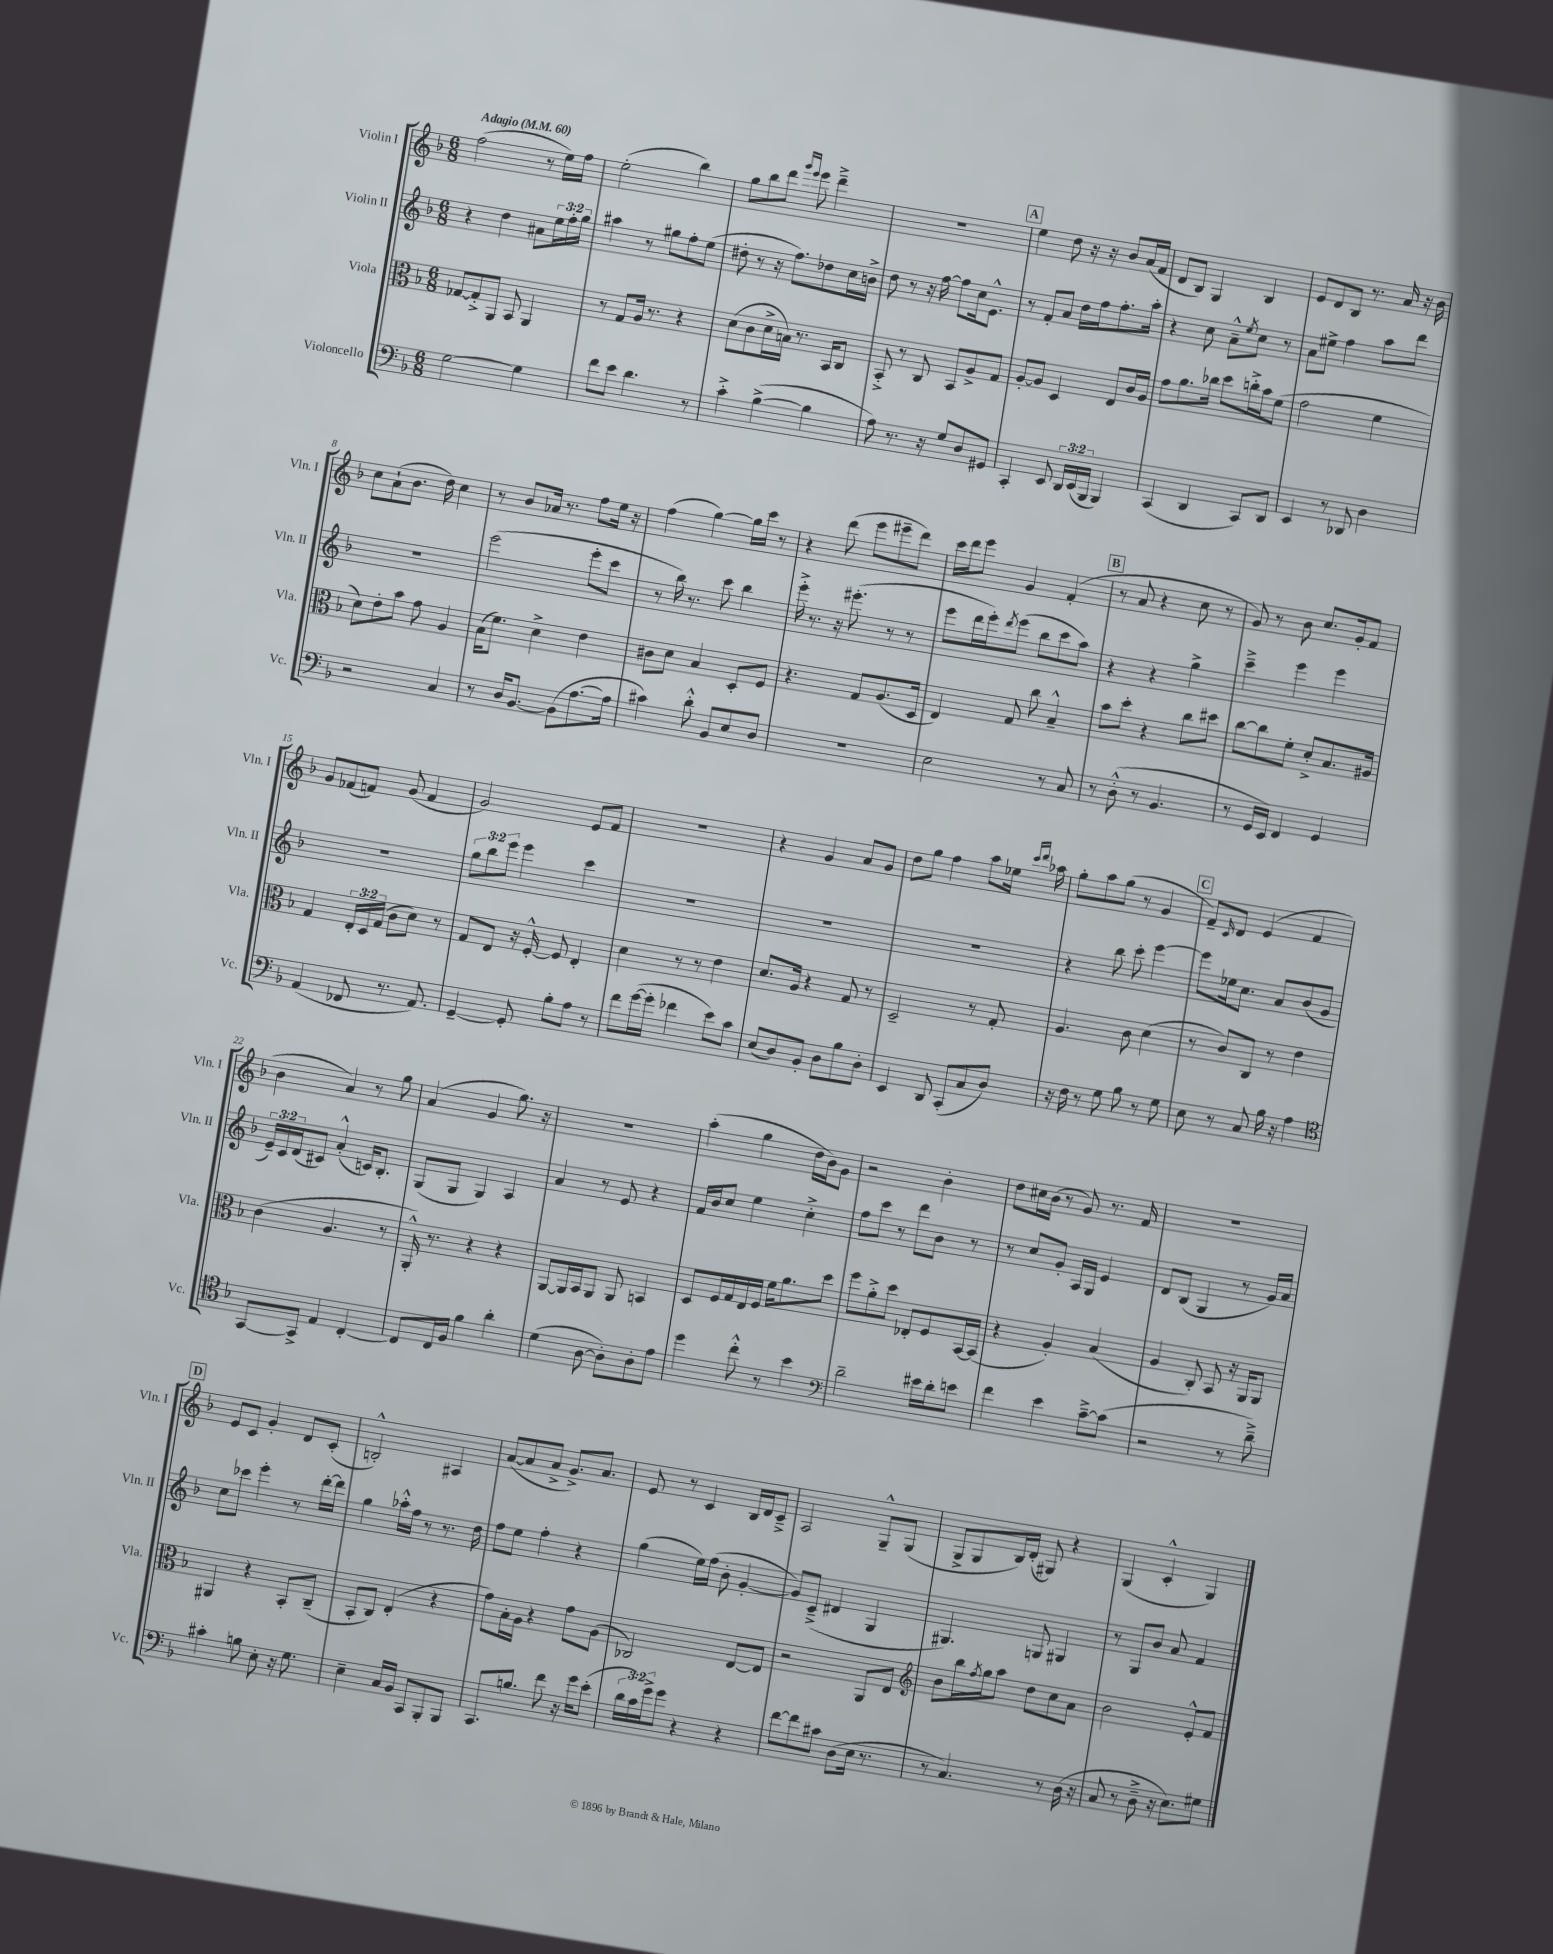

**kern	**kern	**kern	**kern
*part4	*part3	*part2	*part1
*staff4	*staff3	*staff2	*staff1
*I"Violoncello	*I"Viola	*I"Violin II	*I"Violin I
*I'Vc.	*I'Vla.	*I'Vln. II	*I'Vln. I
*clefF4	*clefC3	*clefG2	*clefG2
*k[b-]	*k[b-]	*k[b-]	*k[b-]
*M6/8	*M6/8	*M6/8	*M6/8
*MM60	*MM60	*MM60	*MM60
=1	=1	=1	=1
!	!	!	!LO:TX:a:B:t=Adagio
[2G\	[8G-X/L	4r	(2ff\
.	8G-'^/]	.	.
.	8AA/J	4dd\	.
.	8BB-/	.	.
4G\]	4AA/	8a#X\L	8r
.	.	24ee\L	16ee\LL)
.	.	24ff'\	.
.	.	.	16ff\JJ
.	.	24gg\JJ	.
=2	=2	=2	=2
8f\L	8r	4aa#X\	(2ee'\
8e\J	8G/L	.	.
4.d\	16A/Jk	8r	.
.	8.r	.	.
.	.	8gg#X\L	.
.	4r	8ff'\	4bb-\)
8r	.	(8ee\J	.
=3	=3	=3	=3
4c'^\	(8d\L	8dd#X'\	8gg\L
.	8c\	8r	8bb-\
([4B-^\	16d^\L	16r	8ddd\J
.	16Bn\JJ)	8.ff\L)	.
.	.	.	16qqggg/LL
.	.	.	16qqeee/JJ
.	8.r	.	8eee\
4B-\]	.	8dd-X\	4ddd~^\
.	16BB-/KL	.	.
.	8C/J	16cc\L	.
.	.	16bn^\JJ	.
=4	=4	=4	=4
8A\)	8BB-'^/	8dd\	2.r
8.r	8r	8r	.
.	8C/	16r	.
16r	.	[16ff\	.
8G/L	8BB-/L	8ff\L]	.
8D/	8A^/	16cc\k	.
.	.	8.e^^\J	.
8GG#X/J	8G/J	.	.
!!LO:REH:place=s1:t=A
=5	=5	=5	=5
4CC'/	[8A'/L	8r	4ee\
.	8A/J]	8f'/L	.
8EE/	4D/	8a/J	8dd\
24DD/LL	.	16dd\LL	16r
(24EE/	.	.	.
.	.	16ff\J	16r
24BBB-/JJ	.	.	.
4BBB-/)	8E/L	8.ff'\	8b-/L
.	16c/L	.	(16a/L
.	16A/JJ	16aa'\Jk	16f/JJ
=6	=6	=6	=6
(4CC/	8g\L	4r	8d/L
.	8.a\	.	8B-/J)
4DD/	.	8cc\	4G/
.	16cc-X\Jk	.	.
.	8dd\L	8a~^^\L	.
.	.	8qee/	.
8CC/L)	16ccn'^\L	8cc\J	4B-/
.	16b-\J	.	.
8DD/J	(8f\J	8r	.
=7	=7	=7	=7
4EE/	2g\	8a\L	8e/L
.	.	8ee#X^\J	8d/
8r	.	4ff\	8B-/J
8DD-X/	.	.	8.r
4D\	4f\	8aa\L	.
.	.	.	16a/
.	.	8ddd\J	16r
.	.	.	16b-\
!!LO:LB:g=z
=8	=8	=8	=8
2r	8d\L)	2.r	8cc\L
.	8e'\	.	(8a`\
.	8b-\J	.	8.b-\J
.	8g\	.	.
.	.	.	16dd\)
4C/	4A/	.	4cc\
=9	=9	=9	=9
8r	(16B-\KL	(2eee\	8r
.	8.f\J)	.	.
16D/KL	.	.	8b-/L
[8.BB-/J	.	.	.
.	4d^\	.	16a-X/Jk
.	.	.	8.r
(8BB-\L]	.	.	.
[8.A\	4e\	8eee'\L	8ff\L
.	.	8ccc\J	16ee\Jk
16A\Jk]	.	.	16r
=10	=10	=10	=10
4c#X\)	8c#X\L	8r	(4ff\
.	8d\J	16bb-\)	.
.	.	8.r	.
8d'^^\	4B-/	.	[4gg\)
8BB-/L	.	8ccc\	.
8E/	8D'/L	4bb-\	16gg\LL]
.	.	.	16ccc\JJ
8D/J	8F/J	.	8r
=11	=11	=11	=11
2.r	4.r	16eee'^\	4r
.	.	8.r	.
.	.	16r	(8ddd\
.	.	(8.eee#X'\	.
.	8G/L	.	8eee\L
.	(8.A/	8r	8eee#X~\
.	.	8r	8ddd\J)
.	16D/Jk	.	.
=12	=12	=12	=12
2E\	4E/)	8eee\L	16ccc\LL
.	.	.	16ddd\J
.	.	16ddd\L	8eee\J
.	.	16eee'\J)	.
.	.	8qddd/	.
.	8G/	(8eee\J	4g/
.	8cc\	8bb-\L	.
8r	4B-~^^/	8ccc\	(4f'/
8C/	.	8aa\J)	.
!!LO:REH:place=s1:t=B
=13	=13	=13	=13
8r	8b-\L	4r	8r
(8D'^^\	8dd'\J	.	8a/
8r	4r	4r	4r
4.BB-/	.	.	.
.	8cc\L	4gg^\	8cc\
.	8dd#X\J	.	8r
=14	=14	=14	=14
8r	[8cc\L	4ccc~^\	8g/)
16GG/LL	8cc\]	.	8r
16EE/JJ)	.	.	.
4FF/	8f'\J	4eee\	8b-\
.	8d'^/L	.	8.cc/L
4GG/	8.B-/	4eee\	.
.	.	.	16g'/k
.	.	.	8f/J
.	16A#X/Jk	.	.
!!LO:LB:g=z
=15	=15	=15	=15
(4AA/	4G/	2.r	8g/L
.	.	.	(8f-X/
8FF-X/	24E'/LL	.	8fn/J)
.	24D/	.	.
.	(24G/JJ	.	.
8.r	8c\L	.	(8g/
.	8d\J)	.	4f/
8.AA/)	.	.	.
.	8r	.	.
=16	=16	=16	=16
[4GG~/	8G/L	12gg\L	2g/)
.	.	12bb-\	.
.	8E/J	.	.
.	.	12eee\J	.
8GG'/]	16r	4eee\	.
.	[16F'^^/	.	.
8B-'\L	8F/]	.	.
8A\J	4E'/	4ccc\	8e/L
8r	.	.	8f/J
=17	=17	=17	=17
8f\L	4d\	2.r	2.r
([16g\L	.	.	.
16g'\JJ]	.	.	.
4f-X\	8r	.	.
.	8r	.	.
8e\L)	4e\	.	.
8c\J	.	.	.
=18	=18	=18	=18
(8E/L	8.d/L	2.r	4r
8D/)	.	.	.
.	16A/Jk	.	.
8BB-'/J	4r	.	4g/
8D\L	.	.	.
8B-\	8G/	.	8a/L
8D'\J	8r	.	8g/J
=19	=19	=19	=19
4EE/	2D~/	2.r	8dd\L
.	.	.	8gg\J
8DD/	.	.	4ff\
(8CC'/L	.	.	.
8C/	8r	.	8aa\L
8D/J)	8G'/	.	16ee-X\Jk
.	.	.	16qqccc/LL
.	.	.	16qqddd/JJ
.	.	.	16aa-X\
=20	=20	=20	=20
16r	4.A/	4r	8gg'\L
16F\	.	.	.
8r	.	.	8aa\
8G\	.	8bb-\	(8gg\J
8B-\	8c\	8ccc'\	8r
8r	(4d\	[4eee\	4g/
8G\	.	.	.
!!LO:REH:place=s1:t=C
=21	=21	=21	=21
8E\	8r	8eee\L]	8f~/L)
.	.	.	16qqc/
8r	8c/L)	16ee-X\k	8d/J
.	.	8.cc\J	.
8C/	8C/J	.	(4e/
16B-\	8r	8a/L	.
16r	.	.	.
4A\	4e\	(8b-/	4f/
.	.	8g/J	.
!!LO:LB:g=z
=22	=22	=22	=22
*clefC4	*	*	*
[8GG/L	(4c\	24e~/LL)	4b-\
.	.	24c/	.
.	.	(24d/J	.
8GG^/J]	.	8c#X/J)	.
4E/	4.A/	(4a'^^/	4a/)
[4C'/	.	16cn/KL)	8r
.	.	8.B-'/J	.
.	8r	.	8gg\
=23	=23	=23	=23
8C/L]	16AA'^^/)	(8G/L	(4a/
.	8.r	.	.
16C/L	.	8G/J	.
16F/JJ	.	.	.
4f\	4r	4G/)	4g/
4a'\	4r	4A/	8.gg\)
.	.	.	16r
=24	=24	=24	=24
(4d\	[8AA/L	4a/	2.r
.	16AA/L]	.	.
.	16BB-/J	.	.
[8A\	8AA/J	8r	.
8A'\L])	8AA/	8e/	.
8A'\	4BBn/	4r	.
8e\J	.	.	.
=25	=25	=25	=25
4dd\	8D/L	16f/LL	(4aa'\
.	.	16b-/J	.
.	16F/L	8cc/J	.
.	16G/	.	.
8cc'^^\	16E/	4ee\	4gg\
.	16F/JJ	.	.
8r	16f\KL	.	.
.	8.a\	.	.
4b-\	.	4cc'^\	16dd\LL
.	.	.	16b-\J)
.	8dd\J	.	8g\J
=26	=26	=26	=26
*clefF4	*	*	*
2d~\	8ff\L	8ff\L	2r
.	8a'^\	8ccc\J	.
.	8dd\J	8r	.
.	8E-X'/L	8ddd\L	.
16e#X\LL	8F/	8b-\J	4b-'\
16d'\J	.	.	.
8en\J	[16BB-/L	8r	.
.	(16BB-/JJ]	.	.
=27	=27	=27	=27
4f\	4r	8r	8dd\L
.	.	8cc/L	16cc#X\L
.	.	.	(16b-\JJ
4e\	4A'/)	8g'/J	8r
.	.	16A/LL	8g/)
.	.	16G/JJ	.
[8c~^\L	(4B-/	4e/	8.r
(8c\J]	.	.	.
.	.	.	16f/
=28	=28	=28	=28
2r	4A/	8d/L	2.r
.	.	(8B-/J	.
.	8C'/)	4G/	.
.	8BB-/	.	.
8r	16r	8r	.
.	16AA/KL	.	.
8d~^\)	8AA/J	16g/LL)	.
.	.	16a/JJ	.
!!LO:LB:g=z
!!LO:REH:place=s1:t=D
=29	=29	=29	=29
4c#X'\	4AA#X/	8cc\L	8e/L
.	.	8ccc-X\J	8c/J
8Bn\	4r	4eee'\	4g'/
8E'\	.	.	.
16r	8BB-'/L	8r	8d/L
8.G\	.	.	.
.	(8C~/J	[16ddd'\LL	(8c'/J
.	.	16ddd\JJ]	.
=30	=30	=30	=30
4E~\	8BB-'/L	4gg\	2Bn'^^/)
.	8C/J)	.	.
16C/LL	(4E'/	16aa-X'^^\LL	.
16BB-/JJ	.	16ff\JJ	.
8CC/L	.	8r	.
8BBB-'/	4r	8.r	4A#X/
8BBB-/J	.	.	.
.	.	16dd\	.
=31	=31	=31	=31
8.CC/L	8g\L)	8ff\L	([8a/L
.	16B-'\L	8ee\J	8a/]
8.Bn/J	16A\JJ	.	.
.	4r	4ff'\	8a^/J
8f\	.	.	8.g^/L)
16r	8g\L	4r	.
16g\KL	.	.	8.a/J
(8e'\J	(8A\J	.	.
=32	=32	=32	=32
24d\LL	2C-X/)	(4gg\	8e/
24c\)	.	.	.
24g^\J	.	.	.
8g\J	.	.	8r
4r	.	16ee\LL)	4c/
.	.	(16ff\JJ	.
.	.	8b-'\	.
4r	[8E/L	[4g'/	16B-/LL
.	.	.	16d/J
.	8E/J]	.	8c~^/J
=33	=33	=33	=33
[8f\L	2r	8g/L])	2A/
8f\]	.	(8c~^/J	.
8c#X\J	.	4d#X/	.
(8D\L	.	.	.
16E\Jk	8AA/L	4G/	8G~^^/L
8.r	.	.	.
.	8E/J	.	(8G/J
=34	=34	=34	=34
*	*clefG2	*	*
8r	8b-\L	4.G#X/)	8G^/L
4.C/)	16bb-\L	.	8G/
.	8qff/	.	.
.	16gg\J	.	.
.	8aa\J	.	16B-/L)
.	.	.	(16d'/JJ
.	8dd\L	8Gn/	8G#X/)
8r	8cc\	4G#X/	4r
(16D\	8a\J	.	.
16r	.	.	.
=35	=35	=35	=35
8C/	2b-\	8r	(4G/
8r	.	8G/L	.
8D~^\	.	8b-/J	4c'^^/
16r	.	8a/	.
8.E\L)	.	.	.
.	8e'^^/L	4f/	4G/)
8G#X\J	8f/J	.	.
==	==	==	==
*-	*-	*-	*-
